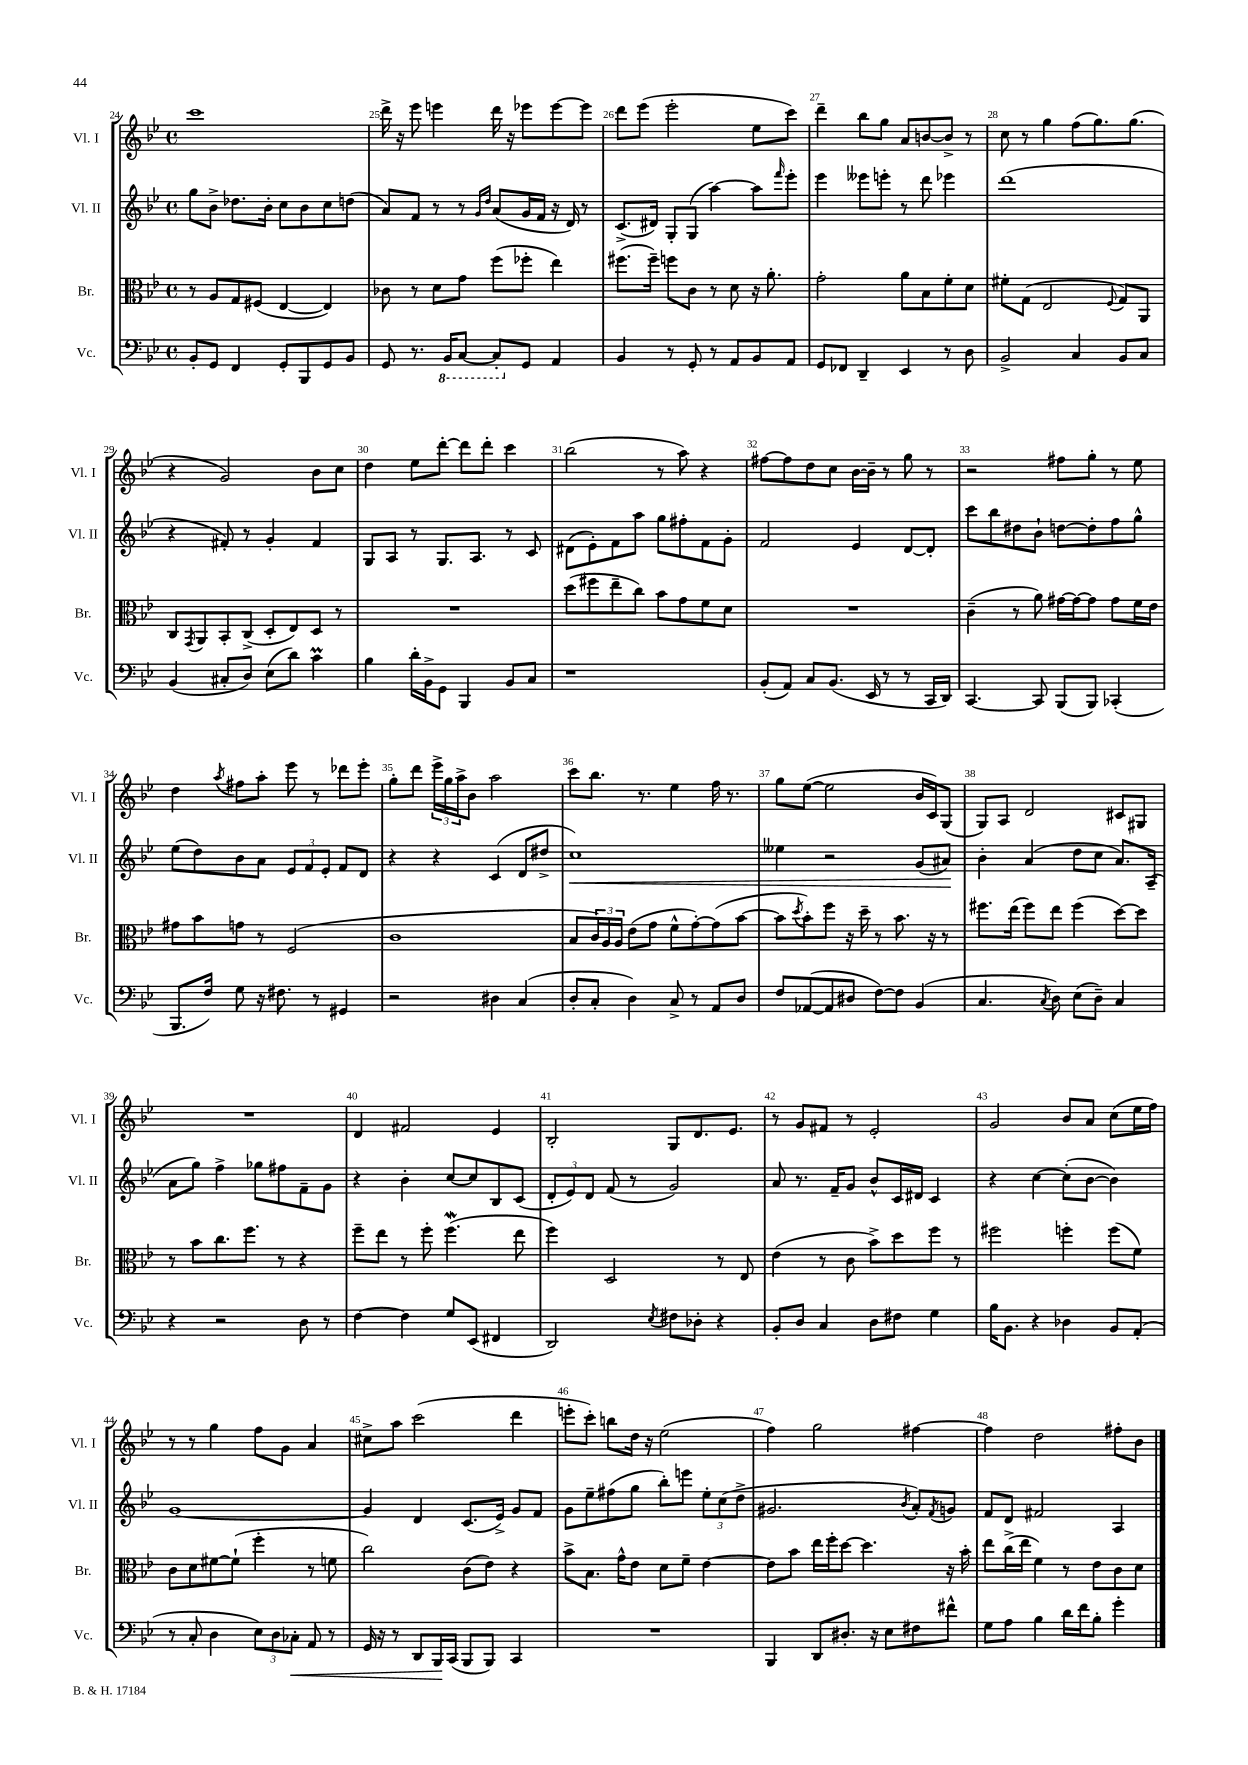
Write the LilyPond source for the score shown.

<<
\new StaffGroup <<
\new Staff = "s0" \with { instrumentName = "Vl. I" shortInstrumentName = "Vl. I" } {
    \clef treble \key bes \major \defaultTimeSignature \time 4/4
    c'''1 |
    d'''16-> r16 ees'''8 e'''4 d'''16 r16 ees'''8 ees'''8~ ees'''8 |
    d'''8 ees'''8( ees'''2-. ees''8 c'''8) |
    d'''4-- bes''8 g''8 a'8 b'8~ b'8-> r8 |
    c''8 r8 g''4 f''8( g''8.) g''8.( |
    r4 g'2) bes'8 c''8 |
    d''4 ees''8 d'''8~-. d'''8 d'''8-. c'''4 |
    bes''2( r8 a''8) r4 |
    fis''8~ fis''8 d''8 c''8 bes'16~ bes'16-- r8 g''8 r8 |
    r2 fis''8 g''8-. r8 ees''8 |
    d''4 \acciaccatura { a''8 } fis''8 a''8-. ees'''8 r8 des'''8 ees'''8-. |
    g''8-. d'''8 \tuplet 3/2 { ees'''16-> g''16 a''16-> } bes'8 a''2 |
    c'''8 bes''8. r8. ees''4 f''16 r8. |
    g''8 ees''8~( ees''2 bes'16 c'16) g8( |
    g8) a8 d'2 cis'8 gis8 |
    R1 |
    d'4 fis'2 ees'4 |
    bes2-. g8 d'8. ees'8. |
    r8 g'8 fis'8 r8 ees'2-. |
    g'2 bes'8 a'8 c''8( ees''16 f''16) |
    r8 r8 g''4 f''8 g'8 a'4 |
    cis''8-> a''8 c'''2( d'''4 |
    e'''8-. c'''8-.) b''8 d''16 r16 ees''2( |
    f''4) g''2 fis''4~ |
    fis''4 d''2 fis''8-. bes'8 \bar "|." |
}
\new Staff = "s1" \with { instrumentName = "Vl. II" shortInstrumentName = "Vl. II" } {
    \clef treble \key bes \major \defaultTimeSignature \time 4/4
    g''8 bes'8-> des''8. bes'16-. c''8 bes'8 c''8 d''8( |
    a'8) f'8 r8 r8 \grace { g'16 d''16 } a'8( g'16 f'16 r16 d'16) r8 |
    c'8.->( dis'16) g8-. g8( a''4~) a''8 \grace { f'''16 } ees'''8-. |
    ees'''4 eeses'''8 e'''8-. r8 d'''8 ees'''4 |
    d'''1( |
    r4 fis'8-.) r8 g'4-. fis'4 |
    g8 a8 r8 g8. a8. r8 c'8 |
    dis'8( ees'8-.) f'8 a''8 g''8 fis''8-. f'8 g'8-. |
    f'2 ees'4 d'8~ d'8-. |
    c'''8 bes''8 dis''8 bes'8-! d''8~ d''8-. f''8 g''8-^ |
    ees''8( d''8) bes'8 a'8 \tuplet 3/2 { ees'8 f'8 ees'8-. } f'8 d'8 |
    r4 r4 c'4( d'8 dis''8-> |
    c''1\<) |
    eeses''4 r2 g'8( ais'8\!) |
    bes'4-. a'4( d''8 c''8 a'8.) a16--( |
    a'8 g''8) f''4-> ges''8 fis''8 f'8-- g'8 |
    r4 bes'4-. c''8~ c''8 bes8 c'8( |
    \tuplet 3/2 { d'8-. ees'8) d'8 } f'8( r8 g'2) |
    a'8 r8. f'16-- g'8 bes'8-^ c'16 dis'16 c'4 |
    r4 c''4~ c''8-.( bes'8~ bes'4) |
    g'1~ |
    g'4 d'4 c'8.( ees'16->) g'8 f'8 |
    g'8 ees''8-- fis''8( g''8 bes''8-.) e'''8 \tuplet 3/2 { ees''8-. c''8( d''8-> } |
    gis'2. \acciaccatura { bes'8 } a'8-.) \acciaccatura { f'8 } g'8 |
    f'8 d'8 fis'2 a4 \bar "|." |
}
\new Staff = "s2" \with { instrumentName = "Br." shortInstrumentName = "Br." } {
    \clef alto \key bes \major \defaultTimeSignature \time 4/4
    r8 a8 g8 fis8( ees4~ ees4) |
    ces'8 r8 d'8 g'8 f''8( fes''8-. ees''4) |
    fis''8.( fis''16--) f''8 c'8 r8 d'8 r16 a'8.-. |
    g'2-. a'8 bes8 f'8-. d'8 |
    fis'8-. g8( ees2 \appoggiatura { f8 } g8) a,8 |
    c8 \acciaccatura { g,8 } a,8 bes,8-. c8->( d8-. ees8) d8 r8 |
    R1 |
    d''8( fis''8 ees''8-- c''8) bes'8 g'8 f'8 d'8 |
    R1 |
    c'4--( r8 a'8) gis'16~ gis'16~ gis'8 gis'8 f'16 ees'16 |
    gis'8 bes'8 g'8 r8 f2( |
    c'1 |
    bes8 \tuplet 3/2 { c'16) a16 a16 } ees'8( g'8 f'8-^ g'8~-.) g'8( bes'8~ |
    bes'8 \acciaccatura { d''8 } bes'8-.) f''8 r16 d''16-- r8 bes'8. r16 r8 |
    fis''8. ees''16( fis''8) ees''8 fis''4( d''8~) d''8 |
    r8 bes'8 c''8. f''8. r8 r4 |
    f''8-- ees''8 r8 f''8-. f''4.\mordent( ees''8 |
    f''4) d2 r8 ees8 |
    ees'4( r8 c'8 bes'8->) d''8 f''8 r8 |
    fis''2 f''4-. f''8( f'8) |
    c'8 d'8 fis'8~ fis'8-!( f''4-. r8 f'8 |
    c''2) c'8( ees'8) r4 |
    bes'8-> bes8. g'16-^ ees'8 d'8 f'8-- ees'4~ |
    ees'8 bes'8 ees''16 f''16-. d''8~ d''4. r16 bes'16-. |
    ees''8 c''16->( ees''16 f'4) r8 ees'8 c'8 d'8 \bar "|." |
}
\new Staff = "s3" \with { instrumentName = "Vc." shortInstrumentName = "Vc." } {
    \clef bass \key bes \major \defaultTimeSignature \time 4/4
    bes,8-. g,8 f,4 g,8-. bes,,8 g,8 bes,8 |
    g,8 r8. \ottava #-1 bes,,16 c,8~ c,8-. \ottava #0 g,8 a,4 |
    bes,4 r8 g,8-. r8 a,8 bes,8 a,8 |
    g,8 fes,8 d,4-- ees,4 r8 d8 |
    bes,2-> c4 bes,8 c8 |
    bes,4( cis8-. d8) ees8( d'8) c'4\prall |
    bes4 d'16-. bes,16-> g,8 bes,,4 bes,8 c8 |
    r1 |
    bes,8-.( a,8) c8 bes,8.( ees,16 r8 r8 c,16 d,16) |
    c,4.~ c,8 bes,,8( bes,,8) ces,4-.( |
    bes,,8. f16) g8 r16 fis8. r8 gis,4 |
    r2 dis4 c4( |
    d8-. c8-. d4) c8-> r8 a,8 d8 |
    f8 aes,8~( aes,8 dis8 f8~) f8 bes,4( |
    c4. \acciaccatura { c8 } d8) ees8( d8--) c4 |
    r4 r2 d8 r8 |
    f4~ f4 g8 ees,8( fis,4 |
    d,2) \acciaccatura { ees8 } fis8 des8-. r4 |
    bes,8-. d8 c4 d8 fis8 g4 |
    bes16 bes,8. r4 des4 bes,8 a,8-.( |
    r8 c8-. d4 \tuplet 3/2 { ees8) d8 ces8-.\< } a,8 r8 |
    g,16 r16 r8 d,8 bes,,16\! c,16( bes,,8 bes,,8) c,4 |
    R1 |
    bes,,4 d,8 dis8.-. r16 ees8 fis8 fis'8-^ |
    g8 a8 bes4 d'16 f'16 bes8-. g'4-. \bar "|." |
}
>>
>>
\layout { \context { \Score currentBarNumber = #24 \override BarNumber.break-visibility = ##(#f #t #t) barNumberVisibility = #all-bar-numbers-visible } }
